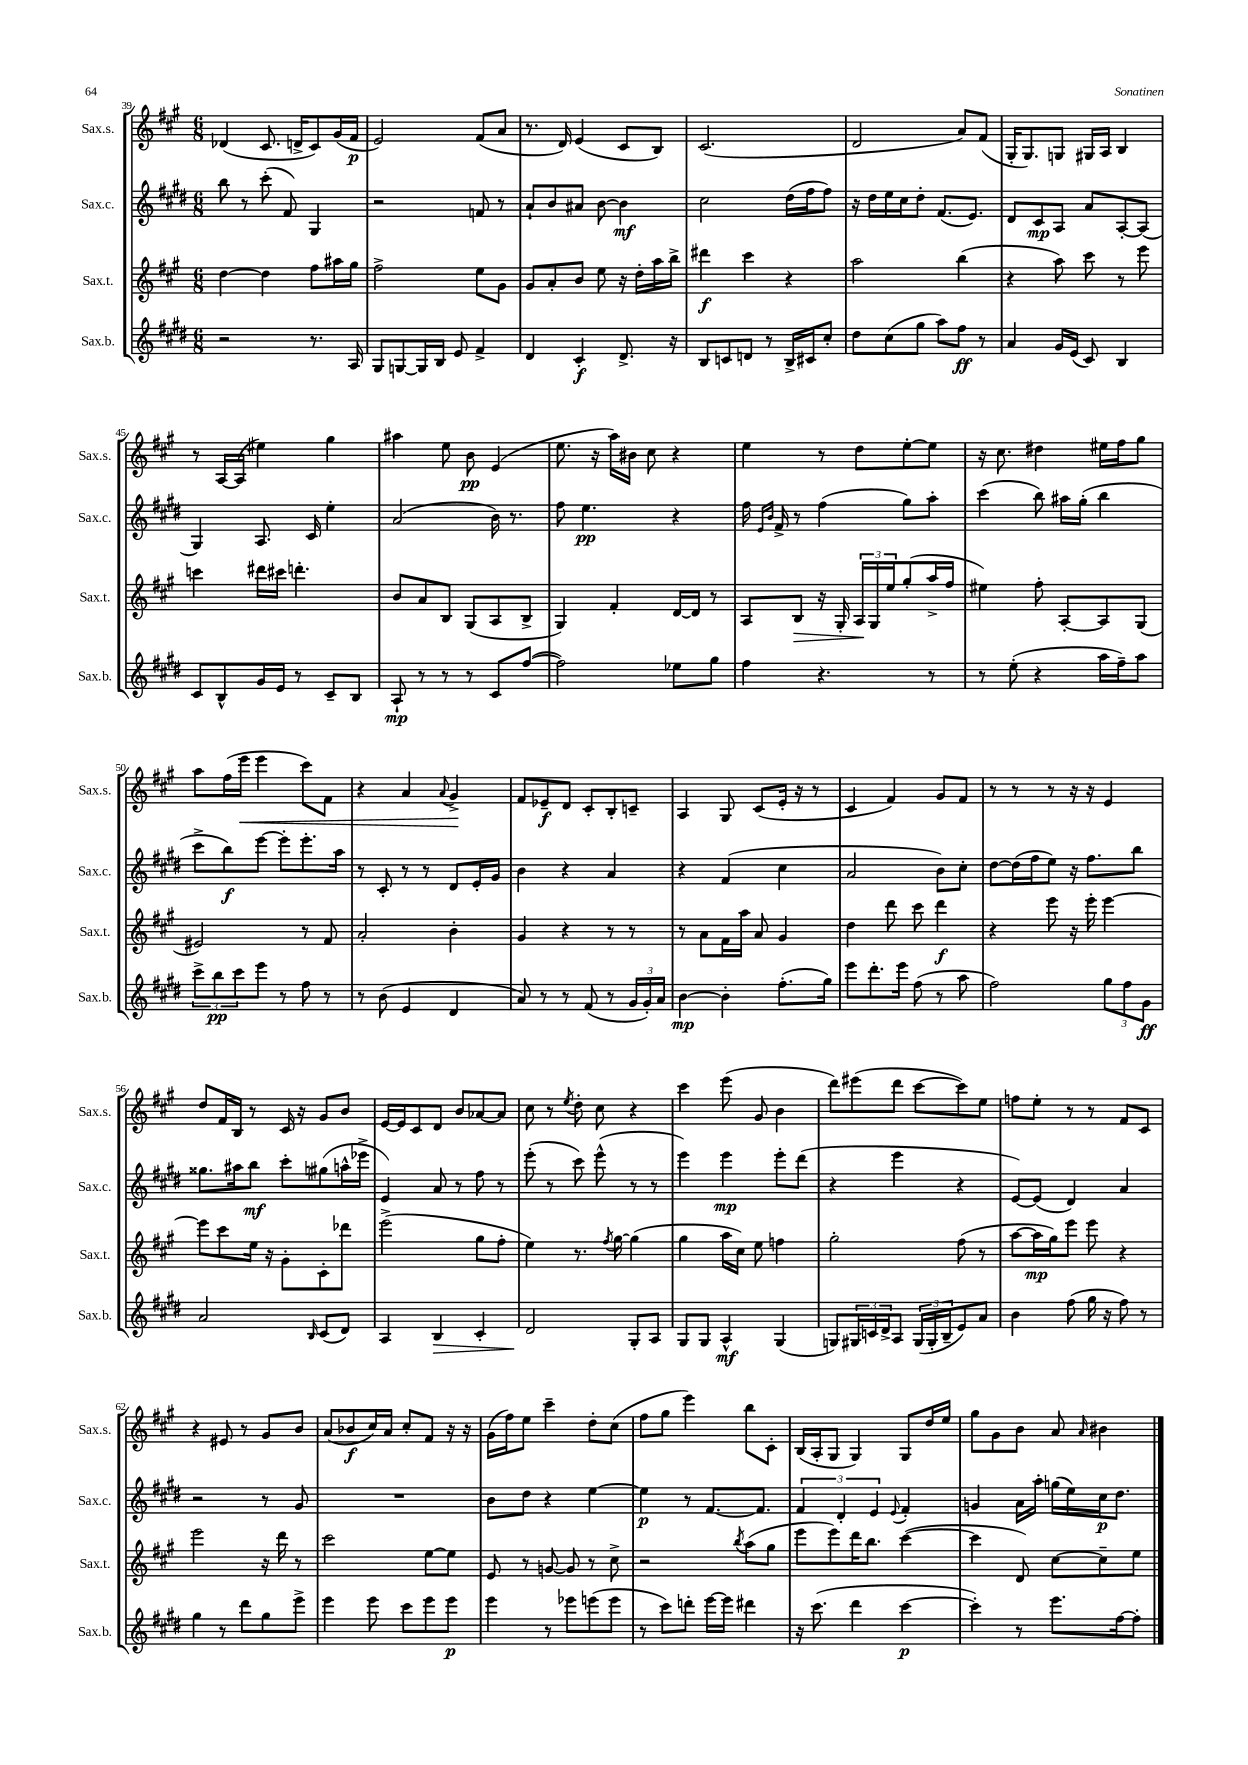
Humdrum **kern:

**kern	**kern	**kern	**kern
*staff4	*staff3	*staff2	*staff1
*clefG2	*clefG2	*clefG2	*clefG2
*k[f#c#g#d#]	*k[f#c#g#]	*k[f#c#g#d#]	*k[f#c#g#]
*M6/8	*M6/8	*M6/8	*M6/8
2r	[4dd	8bb	(4d-
.	.	8r	.
.	4dd]	(8ccc#'	8.c#
.	.	8f#)	.
.	.	.	16d^
8.r	8ff#	4G#	8c#)
.	16aa#	.	(16g#
16A	16gg#	.	16f#
=	=	=	=
8G#	2ff#^	2r	2e)
[8G	.	.	.
16G]	.	.	.
16B	.	.	.
8e	.	.	.
4f#^	8ee	8f	(8f#
.	8g#	8r	8a
=	=	=	=
4d#	8g#	8a`	8.r
.	8a'	8b	.
.	.	.	16d)
4c#'	8b	8a#	(4e
.	8ee	[8b	.
8.d#^	16r	4b]	8c#
.	16dd'	.	.
.	16aa	.	8B)
16r	16bb^	.	.
=	=	=	=
8B	4ddd#	2cc#	(2.c#
8c	.	.	.
8d	4ccc#	.	.
8r	.	.	.
16B^	4r	(16dd#	.
16c#	.	16ff#	.
8cc#'	.	8ff#)	.
=	=	=	=
8dd#	2aa	16r	2d
.	.	16dd#	.
(8cc#	.	16ee	.
.	.	16cc#	.
8gg#	.	8dd#'	.
8aa)	.	(8.f#	.
8ff#	(4bb	.	8a)
.	.	8.e)	.
8r	.	.	(8f#
=	=	=	=
4a	4r	8d#	16G#'
.	.	.	8.G#)
.	.	8c#	.
16g#	8aa)	8A	8G
(16e	.	.	.
8c#)	8ccc#	8a	16G#
.	.	.	16A
4B	8r	[8A'	4B
.	8eee	(8A]	.
=	=	=	=
8c#	4ccc	4G#)	8r
8B^^	.	.	[16A
.	.	.	(16A]
16g#	16ddd#	8.A	4ee#)
16e	16ccc#	.	.
8r	4.ddd'	.	.
.	.	16c#	.
8c#~	.	4ee'	4gg#
8B	.	.	.
=	=	=	=
8A`	8b	(2a	4aa#
8r	8a	.	.
8r	8B	.	8ee
8r	(8G#	.	8b
8c#	8A	16b)	(4e
.	.	8.r	.
([8ff#	8B^	.	.
=	=	=	=
2ff#])	4G#)	8ff#	8.ee
.	.	4.ee	.
.	.	.	16r
.	4f#'	.	16aa)
.	.	.	16b#
.	.	.	8cc#
8ee-	[16d	4r	4r
.	16d]	.	.
8gg#	8r	.	.
=	=	=	=
4ff#	8A	16ff#	4ee
.	.	16qqe	.
.	.	16qqb	.
.	.	16f#^	.
.	8B	8r	.
4.r	16r	(4ff#	8r
.	16G#'	.	.
.	24A	.	8dd
.	24G#	.	.
.	24ee	.	.
.	(8gg#'	8gg#)	[8ee'
8r	16aa^	8aa'	8ee]
.	16ff#	.	.
=	=	=	=
8r	4ee#)	(4ccc#	16r
.	.	.	8.cc#
(8ee'	.	.	.
4r	8ff#'	8bb)	4dd#
.	[8A'	16aa#	.
.	.	(16gg#'	.
16aa	8A]	4bb	16ee#
16ff#~)	.	.	16ff#
8aa	(8G#	.	8gg#
=	=	=	=
12ccc#^	2e#)	8ccc#^	8aa
12bb	.	.	.
.	.	8bb)	(16ff#
12ccc#	.	.	.
.	.	.	16eee
8eee	.	[8eee	4eee
8r	.	8eee']	.
8ff#	8r	8.eee'	8ccc#)
8r	8f#	.	8f#
.	.	16aa	.
=	=	=	=
8r	2a'	8r	4r
(8b	.	8c#'	.
4e	.	8r	4a
.	.	8r	.
.	.	.	8qqa
4d#	4b'	8d#	4g#^
.	.	16e'	.
.	.	16g#	.
=	=	=	=
8a)	4g#	4b	8f#
8r	.	.	8e-~
8r	4r	4r	8d
(8f#	.	.	8c#'
8r	8r	4a	8B'
24g#	8r	.	8c~
24g#')	.	.	.
24a	.	.	.
=	=	=	=
[4b	8r	4r	4A
.	8a	.	.
4b']	16f#	(4f#	8G#
.	16aa	.	.
.	8a	.	(8c#
(8.ff#'	4g#	4cc#	16e'
.	.	.	16r
.	.	.	8r
16gg#)	.	.	.
=	=	=	=
8eee	4dd	2a	4c#
8.ddd#'	.	.	.
.	8ddd	.	4f#)
16eee	.	.	.
(8ff#	8ccc#	.	.
8r	4ddd	8b)	8g#
8aa	.	8cc#'	8f#
=	=	=	=
2ff#)	4r	[8dd#	8r
.	.	(16dd#]	8r
.	.	16ff#	.
.	8eee	8ee)	8r
.	16r	16r	16r
.	16eee'	8.ff#	16r
12gg#	[4eee	.	4e
12ff#	.	.	.
.	.	8bb	.
12g#	.	.	.
=	=	=	=
2a	8eee]	8.gg##	8dd
.	8ccc#	.	16f#
.	.	16aa#	16B
.	16ee	8bb	8r
.	16r	.	.
.	8g#'	8ccc#'	16c#
.	.	.	16r
16qqB	.	.	.
(8c#	8c#'	(8gg#	8g#
8d#)	8ddd-	16aa^^	8b
.	.	16eee-^	.
=	=	=	=
4A	(2eee^	4e)	[16e
.	.	.	16e]
.	.	.	8c#
4B	.	8a	8d
.	.	8r	8b
4c#'	8gg#	8ff#	[8a-
.	8ff#'	8r	8a-]
=	=	=	=
2d#	4ee)	(8eee'	8cc#
.	.	8r	8r
.	.	.	8qee
.	8.r	8ccc#)	8dd'
.	.	(8eee^^	8cc#
.	8qff#	.	.
.	[16gg#	.	.
8G#'	(4gg#]	8r	4r
8A	.	8r	.
=	=	=	=
8G#	4gg#	4eee)	4ccc#
8G#	.	.	.
4A^^	16aa	4eee	(8eee
.	16cc#)	.	.
.	8ee	.	8g#
(4G#	4ff	8eee'	4b
.	.	(8ddd#	.
=	=	=	=
8G)	2gg#'	4r	8ddd)
24G#	.	.	(8eee#
24c	.	.	.
24d#^	.	.	.
8A	.	4eee	8ddd
(24G#	.	.	[8ccc#
24G#'	.	.	.
24B~	.	.	.
8e)	(8ff#	4r	8ccc#])
8a	8r	.	8ee
=	=	=	=
4b	[8aa	[8e)	8ff
.	16aa]	(8e]	8ee'
.	16gg#)	.	.
(8ff#	8eee	4d#)	8r
16gg#	8eee	.	8r
16r	.	.	.
8ff#)	4r	4a	8f#
8r	.	.	8c#
=	=	=	=
4gg#	2eee	2r	4r
8r	.	.	8e#
8ddd#	.	.	8r
8gg#	16r	8r	8g#
.	16ddd	.	.
8eee^	8r	8g#	8b
=	=	=	=
4eee	2ccc#	2.r	(8a
.	.	.	8b-
8eee	.	.	16cc#)
.	.	.	16a
8ccc#	.	.	8cc#'
8eee	[8ee	.	8f#
8eee	8ee]	.	16r
.	.	.	16r
=	=	=	=
4eee	8e	8b	(16g#
.	.	.	16ff#)
.	8r	8dd#	8ee
8r	[8g	4r	4ccc#~
8eee-	8g]	.	.
(8eee	8r	[4ee	8dd'
8eee	8cc#^	.	(8cc#
=	=	=	=
8r	2r	4ee]	8ff#
8ccc#)	.	.	8gg#
8ddd'	.	8r	4eee)
[16eee	.	[8.f#	.
16eee]	.	.	.
.	8qbb	.	.
4ddd#	(8aa	.	8bb
.	.	8.f#]	.
.	8gg#	.	8c#'
=	=	=	=
16r	8eee	6f#	(16B
(8.ccc#	.	.	16A'
.	8eee)	.	8G#
.	.	6d#'	.
4ddd#	16ddd	.	4G#)
.	8.bb	.	.
.	.	6e	.
.	.	8qqe	.
[4ccc#	([4ccc#	4f#'	8G#
.	.	.	16dd
.	.	.	16ee
=	=	=	=
4ccc#'])	4ccc#]	4g	8gg#
.	.	.	8g#
8r	8d)	16a	8b
.	.	16aa'	.
8.eee	[8cc#	(16gg	8a
.	.	16ee)	.
.	.	.	16qqa
.	8cc#~]	16cc#	4b#
[16ff#	.	8.dd#	.
8ff#']	8ee	.	.
==	==	==	==
*-	*-	*-	*-
